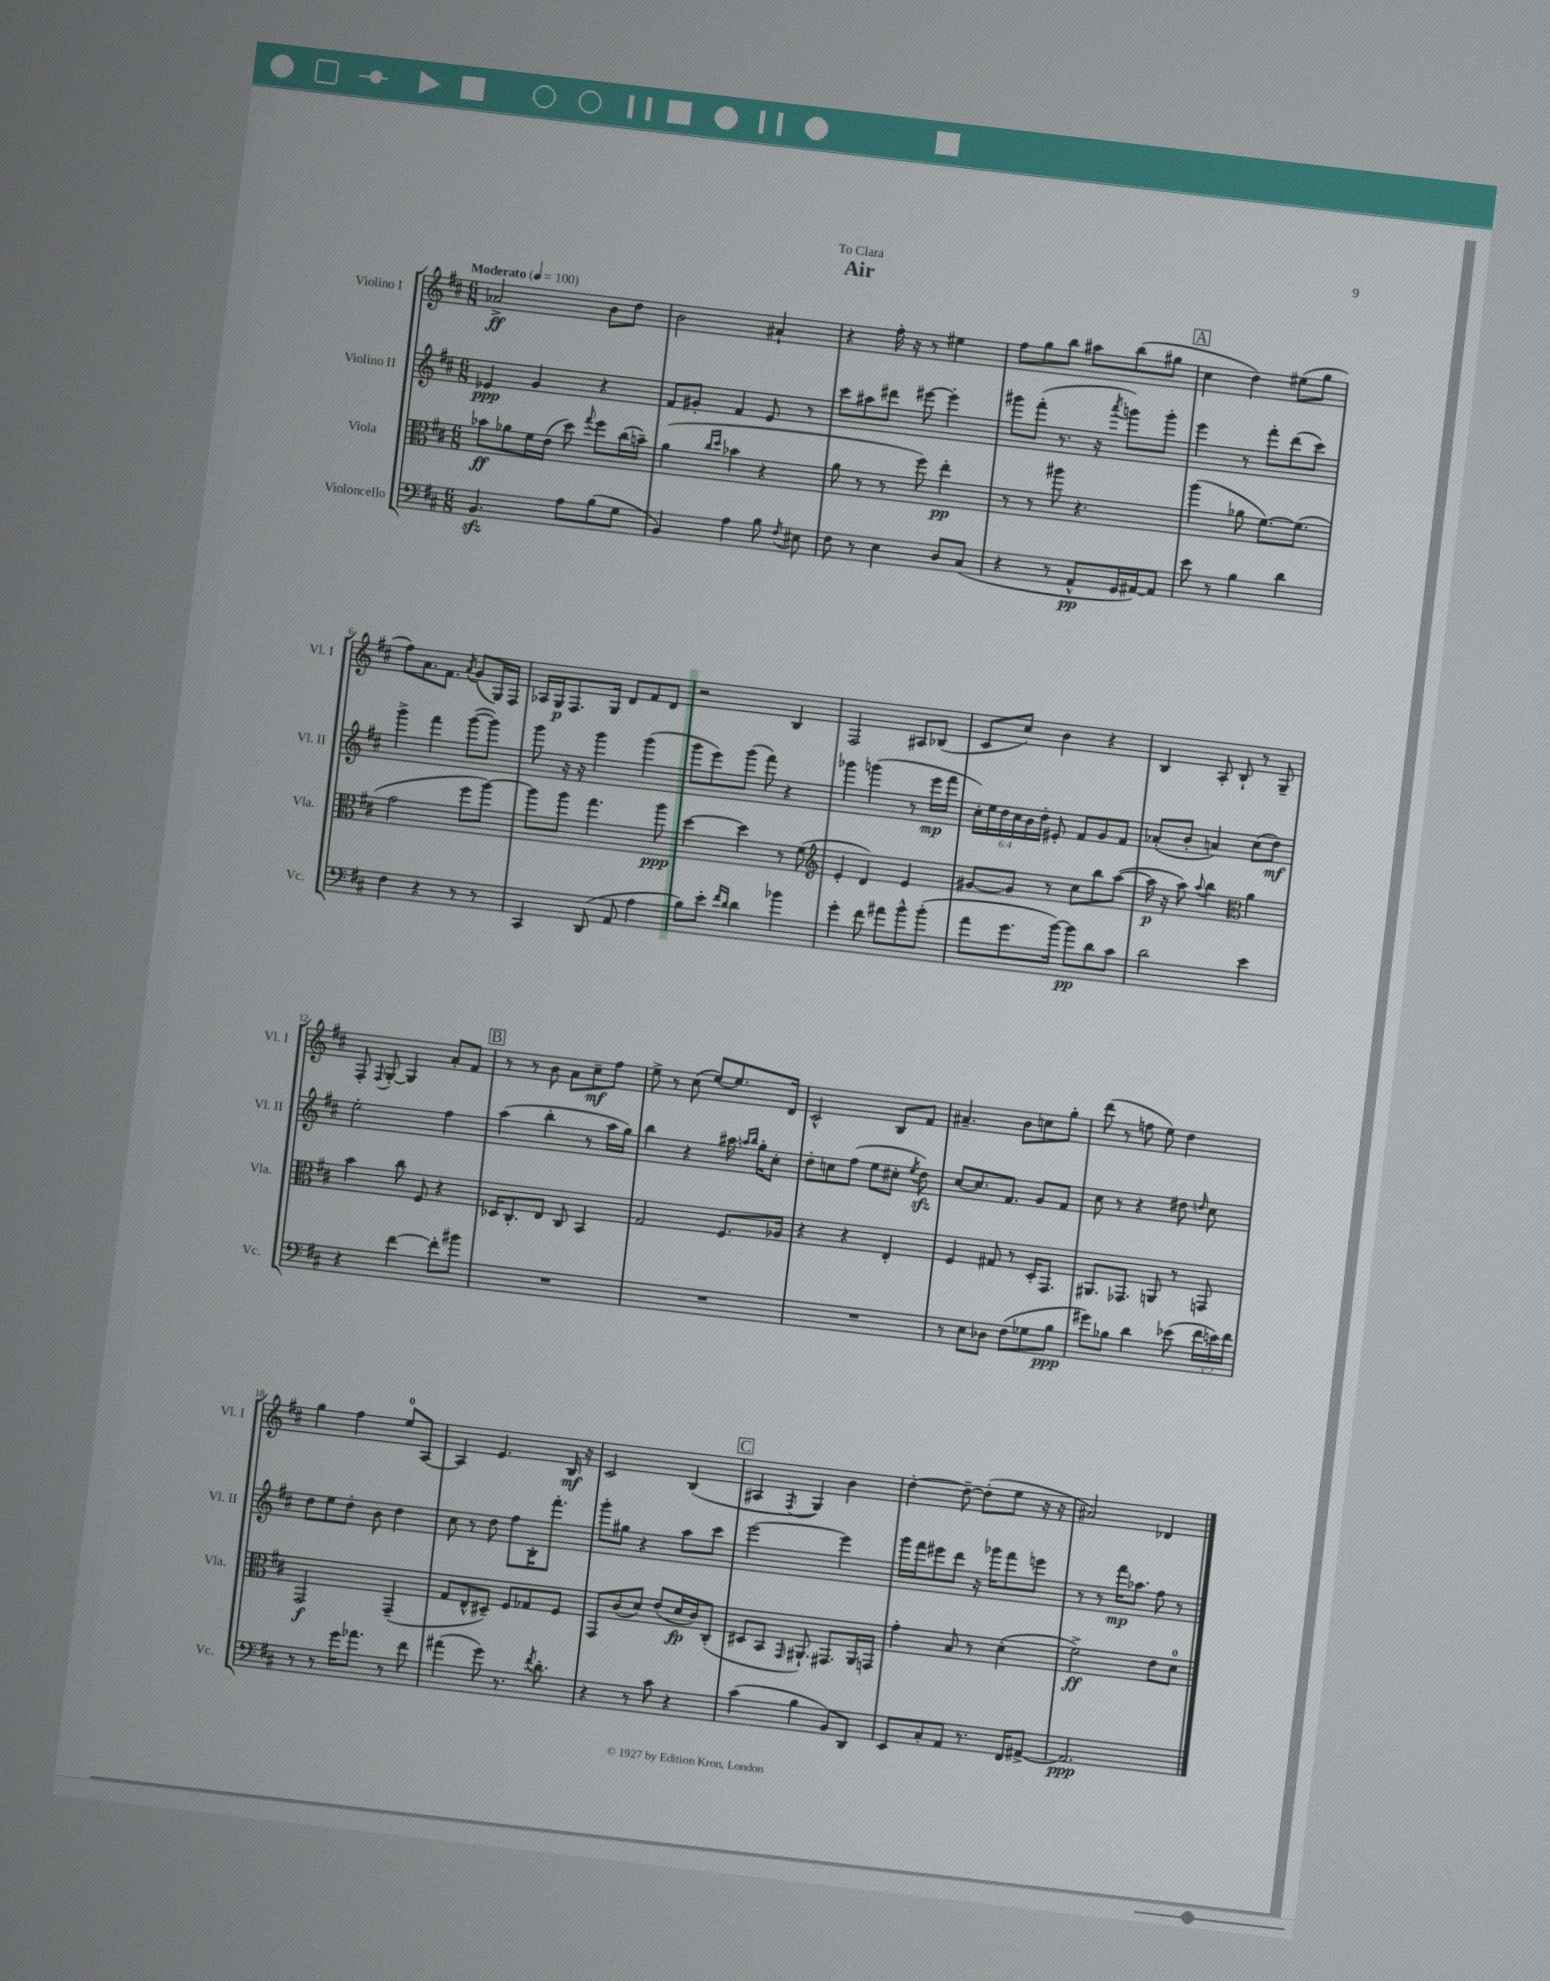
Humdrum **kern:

**kern	**kern	**kern	**kern
*staff4	*staff3	*staff2	*staff1
*clefF4	*clefC3	*clefG2	*clefG2
*k[f#c#]	*k[f#c#]	*k[f#c#]	*k[f#c#]
*M6/8	*M6/8	*M6/8	*M6/8
*MM100	*MM100	*MM100	*MM100
4.BB	8b-	4e-	2a-^
.	8a-	.	.
.	16f#	4g	.
.	(16e	.	.
8A	8dd)	.	.
.	8qqgg	.	.
(8B	8ff#	4r	8b
8G	(16cc#	.	8dd
.	16b~)	.	.
=	=	=	=
4BB)	(4a	8f#	2b
.	.	8g#'	.
.	16qqcc#	.	.
.	16qqdd	.	.
4A	4b-	4f#	.
8B	4r	8e	4a#`
8qF#	.	.	.
8E#	.	8r	.
=	=	=	=
8F#	8a	8ccc#	4r
8r	8r	8aa#	.
4E	8r	8ddd#	16ff#'
.	.	.	16r
.	8ff#)	[8eee#	8r
8D	4ee'	4eee#']	4ee#
(8C#	.	.	.
=	=	=	=
4r	8r	8ggg#	8ff#
.	8r	(8fff#'	8gg
8r	8aa#	8.r	8bb
8AA^^	4.r	.	8aa#
.	.	16r	.
.	.	8qaaa	.
16GG	.	8ggg)	(8bb
[16AA#)	.	.	.
8AA#]	.	8ggg'	8gg#
=	=	=	=
8e	(4aa	4eee	4cc#
8r	.	.	.
4B	8a-	8r	4dd)
.	[8.f#)	8fff#'	.
4d	.	(8ddd	(8ee#
.	(8.f#]	.	.
.	.	8ccc#)	8gg
=	=	=	=
4F#	2g	4ggg^	8ff#)
.	.	.	8.a
4r	.	4fff#	.
.	.	.	8.f#
.	.	.	8qa
8r	8ff#	([8ggg	(8g
8r	[8aa)	8ggg])	16G)
.	.	.	16F#
=	=	=	=
4CC#	8aa]	8ggg	16A-
.	.	.	16G
.	8aa	16r	8.F#
.	.	16r	.
(8DD	4.gg	4ggg	.
.	.	.	16G
8AA	.	.	8d
4A	.	(4ggg	8f#
.	8aa	.	8d
=	=	=	=
8B)	[4dd	8ggg	2r
8e'	.	8eee)	.
16qqf#	.	.	.
16qqd	.	.	.
4d	4dd]	(8ggg	.
.	.	8fff#)	.
4b-	8r	4r	4B
.	(8f#	.	.
=	=	=	=
*	*clefG2	*	*
4g'	4e'	4ggg-	2F#
8f#	4d)	(4ggg	.
8a#	.	.	.
8b^^	4e	8r	8A#
(8b'	.	16eee	(8B-
.	.	16fff#	.
=	=	=	=
8a	[8g#	24cc#')	8c#
.	.	24ee	.
.	.	24dd	.
8.g	8g#]	24cc#	8cc#)
.	.	24b	.
.	.	24dd'	.
.	8r	8e#'	4b
[16b)	.	.	.
8b]	8cc#	8f#	.
8d	8bb	8g	4r
8c#	([8aa	8f#	.
=	=	=	=
2d	16aa]	(8a-'	4B
.	16r	.	.
.	8aa)	8b'	.
.	8qqaa	.	.
.	4bb	4a)	8A'
.	.	.	8B`
*	*clefC3	*	*
4e	4a	(8cc#	8r
.	.	8dd)	8G~
=	=	=	=
4r	4b	2ee'	8F#'
.	.	.	8qqF#
.	.	.	[8G'
[4f#	8cc#	.	4G]
.	8F#	.	.
8f#']	4r	4ff#	8a'
8b#	.	.	8f#
=	=	=	=
2.r	16D-	(4aa	8r
.	8.C#'	.	.
.	.	.	8r
.	8E	4bb'	8b
.	8C#	.	8a
.	4BB	8r	8cc#~
.	.	16aa	8ff#
.	.	16gg)	.
=	=	=	=
2.r	2G	4bb	8ee^
.	.	.	8r
.	.	4r	(8cc#
.	.	.	[8ee)
.	8.F#	16aa#	8.ee]
.	.	16qqaa	.
.	.	16qqbb	.
.	.	16gg'	.
.	.	8cc#'	.
.	16A-	.	16d
=	=	=	=
2.r	4r	8dd'	2c#^^
.	.	8cc	.
.	4r	(8ff#	.
.	.	8ee	.
.	4E'	8cc#'	8B
.	.	8qee	.
.	.	8dd)	8f#
=	=	=	=
8r	4F#	[8cc#	4.a#~
8E	.	8.cc#]	.
8D-	8G#	.	.
.	.	8.f#	.
(8F#	8r	.	8b
8G-	16D'	8g	8cc
.	8.GG	.	.
8B	.	8f#	8gg'
=	=	=	=
8g#)	8.AA#	8cc#	(8ddd
8B-	.	8r	8r
.	8.GG-	.	.
4d	.	4r	8ff
.	8AA	.	8ee)
(8e-	8r	8dd#	4dd
.	.	16qqdd	.
24f#	8GG	8cc#	.
24e)	.	.	.
24f#	.	.	.
=	=	=	=
8r	2GG	8dd	4gg
8r	.	8ee	.
16g	.	8dd'	4ff#
8.a-	.	.	.
.	.	8b	.
8r	(4GG~	4dd	8ee
8f#	.	.	[8A
=	=	=	=
(4a#	8G	8cc#	4A]
.	8E^^	8r	.
8g)	8D#~)	8dd	4.e
8.r	8F#	8ff#	.
.	8G-	16B'	.
8qf#	.	.	.
8.d'	.	8.fff#'	.
.	8F#	.	16B
.	.	.	16r
=	=	=	=
4r	8GG	8ggg'	2c#
.	(8c#	8gg#	.
8r	8d)	4r	.
8c#	(8e	.	.
4r	16d	8aa	(4B
.	16c#)	.	.
.	(8C#'	8ccc#	.
=	=	=	=
(4c#	8D#	[2eee	4A#
.	8BB	.	.
.	16qqGG	.	8qF#
4B	8.AA#`)	.	4G)
.	8.GG#	.	.
8BB)	.	4eee]	4b
8DD	16AA#	.	.
.	16GG	.	.
=	=	=	=
8EE	4g'	16ggg	[4dd'
.	.	16fff#	.
8C#'	.	8eee#	.
8AA	8B	8ddd	8dd~_
8.r	8r	16r	(8dd']
.	.	16ggg-	.
.	(4d'	8fff#	8ee
16FF#	.	.	.
[8AA#^	.	8eee	16r
.	.	.	16r
=	=	=	=
2.AA#]	2f#^)	8r	2a#)
.	.	8r	.
.	.	16fff#	.
.	.	8.aa-	.
.	8e	8ff#	4d-
.	8d	8r	.
==	==	==	==
*-	*-	*-	*-
